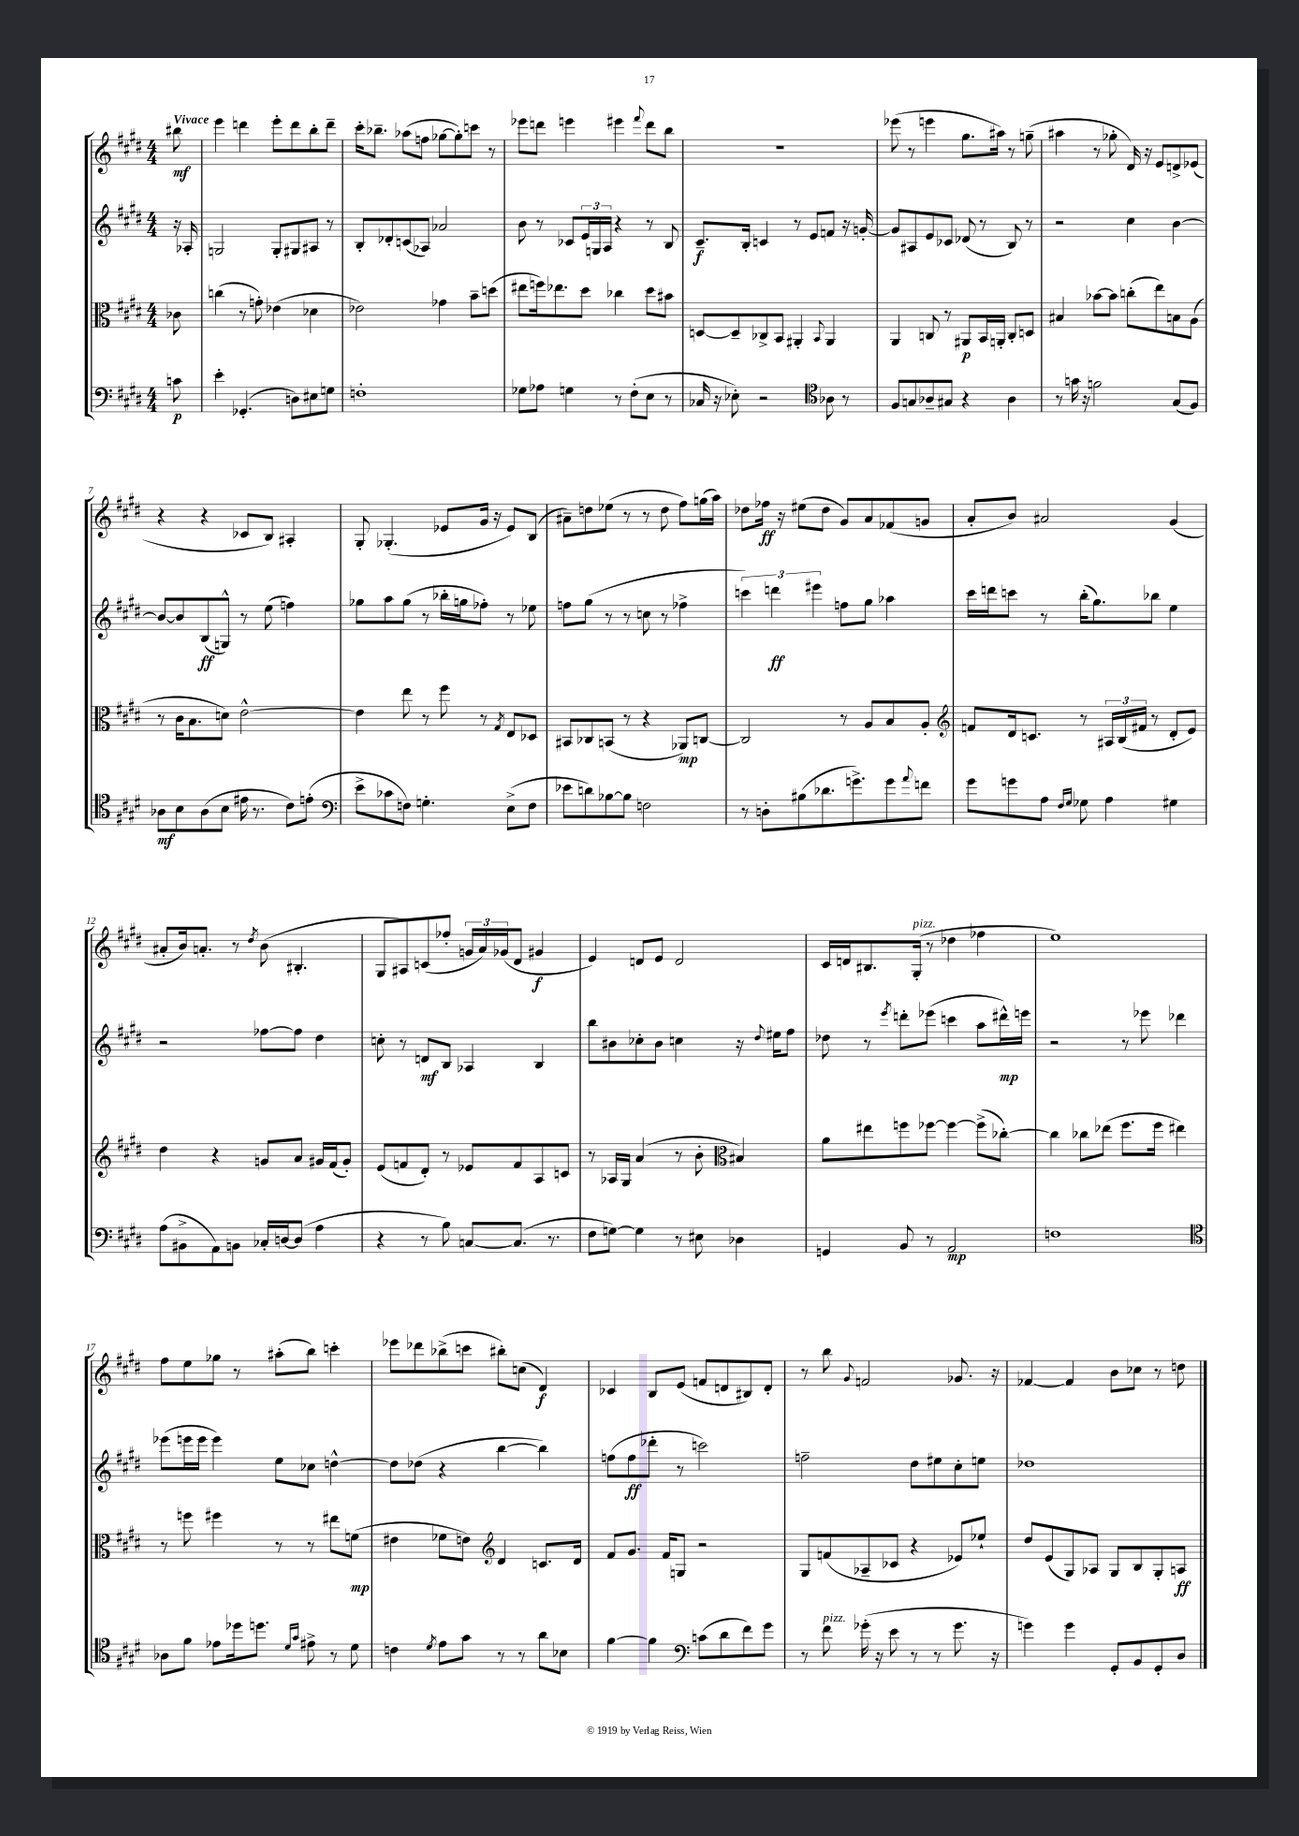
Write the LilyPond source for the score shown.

<<
\new StaffGroup <<
\new Staff = "s0" {
    \clef treble \key e \major \numericTimeSignature \time 4/4 \partial 8 \tempo "Vivace"
    bis''8\mf |
    e'''4 d'''4 e'''8-. d'''8 b''8-. d'''8-- |
    cis'''16-. bes''8.-- aes''8( f''8 ges''8~ ges''8-.) c'''8 r8 |
    ees'''8 d'''8 e'''4 eis'''4 \appoggiatura { fis'''8 } d'''8 b''8 |
    R1 |
    ees'''8( r8 e'''4 gis''8. ais''16) r8 g''8--( |
    ais''4 r8 ges''8-. dis'16) r16 e'8 d'8-> ees'8( |
    r4 r4 ces'8 b8) ais4-. |
    gis8-. ges4.-.( ees'8 gis'16 r16 ees'8) b8( |
    ais'8--) d''8 ees''8( r8 r8 d''8 fis''8) g''16( a''16) |
    des''8 fes''16\ff r16 eis''8( des''8 gis'8) a'8 fes'8( g'8 |
    a'8-. b'8) ais'2 gis'4( |
    ais'8-. b'16) a'8.-. r8 \acciaccatura { dis''8 } b'8( bis4.-. |
    gis8 ais8) c'8( fes''8-. \tuplet 3/2 { g'16 a'16) ges'16( } dis'8 gis'4\f |
    e'4) d'8 e'8 d'2 |
    cis'16 d'16 bis8. gis16-.^\markup { \italic "pizz." }( r8 des''4 fes''4 |
    e''1) |
    fis''8 e''8 ges''8 r8 ais''8-.( b''8) c'''4-. |
    ees'''8 des'''8 bes''8->( c'''8 bis''8-.) c''8( dis'4\f) |
    ces'4 b8 e'8( f'8 d'8 bis8) d'8-. |
    r8 b''8 \appoggiatura { gis'8 } f'2 ges'8. r16 |
    fes'4~ fes'4 b'8 ces''8 r8 d''8 \bar "|." |
}
\new Staff = "s1" {
    \clef treble \key e \major \numericTimeSignature \time 4/4 \partial 8
    r16 aes16-. |
    g2 g8-. gis8 ais8 r8 |
    b8-. des'8-. c'8( aes8) aes'2 |
    b'8 r8 ces'8 \tuplet 3/2 { e'16 g16 a16 } r4 r8 b8 |
    cis'8.--\f b16-. c'4 r8 e'8 f'8 r16 g'16~-. |
    g'8 ais8 e'8 ces'8 des'8( r8 b8) r8 |
    r2 cis''4 b'4~ |
    b'8~ b'8 b8\ff( g8-^) r8 e''8( f''4) |
    ges''8 a''8 ges''8( r8 bes''16-. g''16 fes''8-.) r8 ees''8 |
    f''8 gis''8( r8 r8 c''8 r8 fes''4-> |
    \tuplet 3/2 { c'''4) d'''4\ff eis'''4 } f''8 gis''8 aes''4 |
    cis'''16 d'''16 c'''8 r8 b''16-.( gis''8.) bes''8 e''4 |
    r2 fes''8~ fes''8 dis''4 |
    c''8-. r8 d'8\mf b8 aes4 b4 |
    b''8 bis'8 ces''8-. bis'8 c''4 r16 \appoggiatura { dis''8 } eis''16 fis''8 |
    des''8 r8 \acciaccatura { e'''8 } d'''8-. ees'''8( c'''4 a''8 dis'''16-^\mp) e'''16 |
    r2 r8 ees'''8 des'''4 |
    ees'''8( e'''16 e'''16 e'''4) e''8 ces''8 d''4~-^ |
    d''8 des''8( r4 b''4~ b''4) |
    f''8( f''8\ff des'''8-. r8 c'''2) |
    f''2-- dis''8 eis''8 cis''8-. e''8 |
    des''1 \bar "|." |
}
\new Staff = "s2" {
    \clef alto \key e \major \numericTimeSignature \time 4/4 \partial 8
    ces'8 |
    c''4( r8 g'8-.) ees'4( des'4 |
    ees'2) ges'4 b'8-- d''8( |
    eis''8 f''16) ees''8. dis''8 ces''4 dis''8 bis'8 |
    d8~ d8-- ces8-> b,8 ais,4-. \appoggiatura { b,8 } ais,4 |
    a,4 c8 r8 ais,8\p b,16 a,16-. c8-. d8 |
    bis4 bes'8~ bes'8 c''8-.( e''8) b8 a8( |
    r8 cis'16 b8. d'8) e'2~-^ |
    e'4 e''8 r8 fis''8 r8 \acciaccatura { gis8 } e8 des8 |
    bis,8 ces8 b,8( r8 r4 aes,8\mp) c8~ |
    c2 r8 a8 b8 a8-. |
    \clef treble f'8 dis'16 c'8. r8 \tuplet 3/2 { ais16 b16( fis'16 } r8 dis'8-. e'8) |
    dis''4 r4 g'8 a'8 gis'16 fis'16( gis'8-.) |
    e'8( f'8 dis'8-.) r8 ees'8 f'8 a8 c'8 |
    r8 aes16 gis16 a'4( r8 b'8-. \clef alto bis4) |
    a'8 eis''8 f''8 fes''8~ fes''4~ fes''8->( ces''8~-.) |
    ces''4 ces''8 ees''8( fis''8. fis''16 eis''4) |
    r8 f''8 fis''4 r8 r8 eis''8 f'8\mp( |
    eis'4 fes'8 e'8) \clef treble dis'4 c'8. dis'16 |
    fis'8 gis'8. fis'16 g8 r2 |
    gis8 f'8( aes8-- ces'8 r4 ees'8) ees''8-! |
    dis''8 e'8( gis8) aes8 gis8 b8 gis8-. a8\ff \bar "|." |
}
\new Staff = "s3" {
    \clef bass \key e \major \numericTimeSignature \time 4/4 \partial 8
    c'8\p |
    e'4-. ges,4.-.( d8) eis8 g8 |
    f1-. |
    ges8 aes8 g4 r8 fis8-.( e8 r8 |
    ces16 r16 ees8-.) r2 \clef tenor aes8 r8 |
    fis8 g8 aes8-- gis8 r4 aes4 |
    r8 g'16 r16 f'2 gis8( fis8) |
    aes8\mf b8 aes8( b8 eis'16 r8. cis'8) e'8-.( |
    \clef bass e'8-> ces'8 f8) g4.-. e8->( f8 |
    ees'8 d'8) bes8~ bes8 f2 |
    r8 d8-. bis8( des'8. g'8.->) g'8 \appoggiatura { a'8 } f'8 |
    gis'8 g'8 a8 \grace { fis16 gis16 } ges8 a4 gis4 |
    a8( bis,8-> a,8) b,8 ces16-. d16~ d8( a4 |
    r4 r8 b8) c8~ c8.( r8. |
    fis8 g8~) g4 r8 eis8 des4 |
    g,4 b,8 r8 a,2\mp |
    f1 |
    \clef tenor aes8 fis'8 ees'8 des''16 d''8. \grace { dis'16 gis'16 } eis'8-> r8 dis'8 |
    c'4 \acciaccatura { dis'8 } e'8 gis'8 r8 r8 a'8 bes8 |
    fis'4~ fis'4 \clef bass c'8( dis'8 fis'8) gis'8 |
    r8 fis'8^\markup { \italic "pizz." } ges'16-.( r16 e'8 r8 r8 ges'8. r16 |
    g'4) g'4 gis,8-. b,8 gis,8-. dis8 \bar "|." |
}
>>
>>
